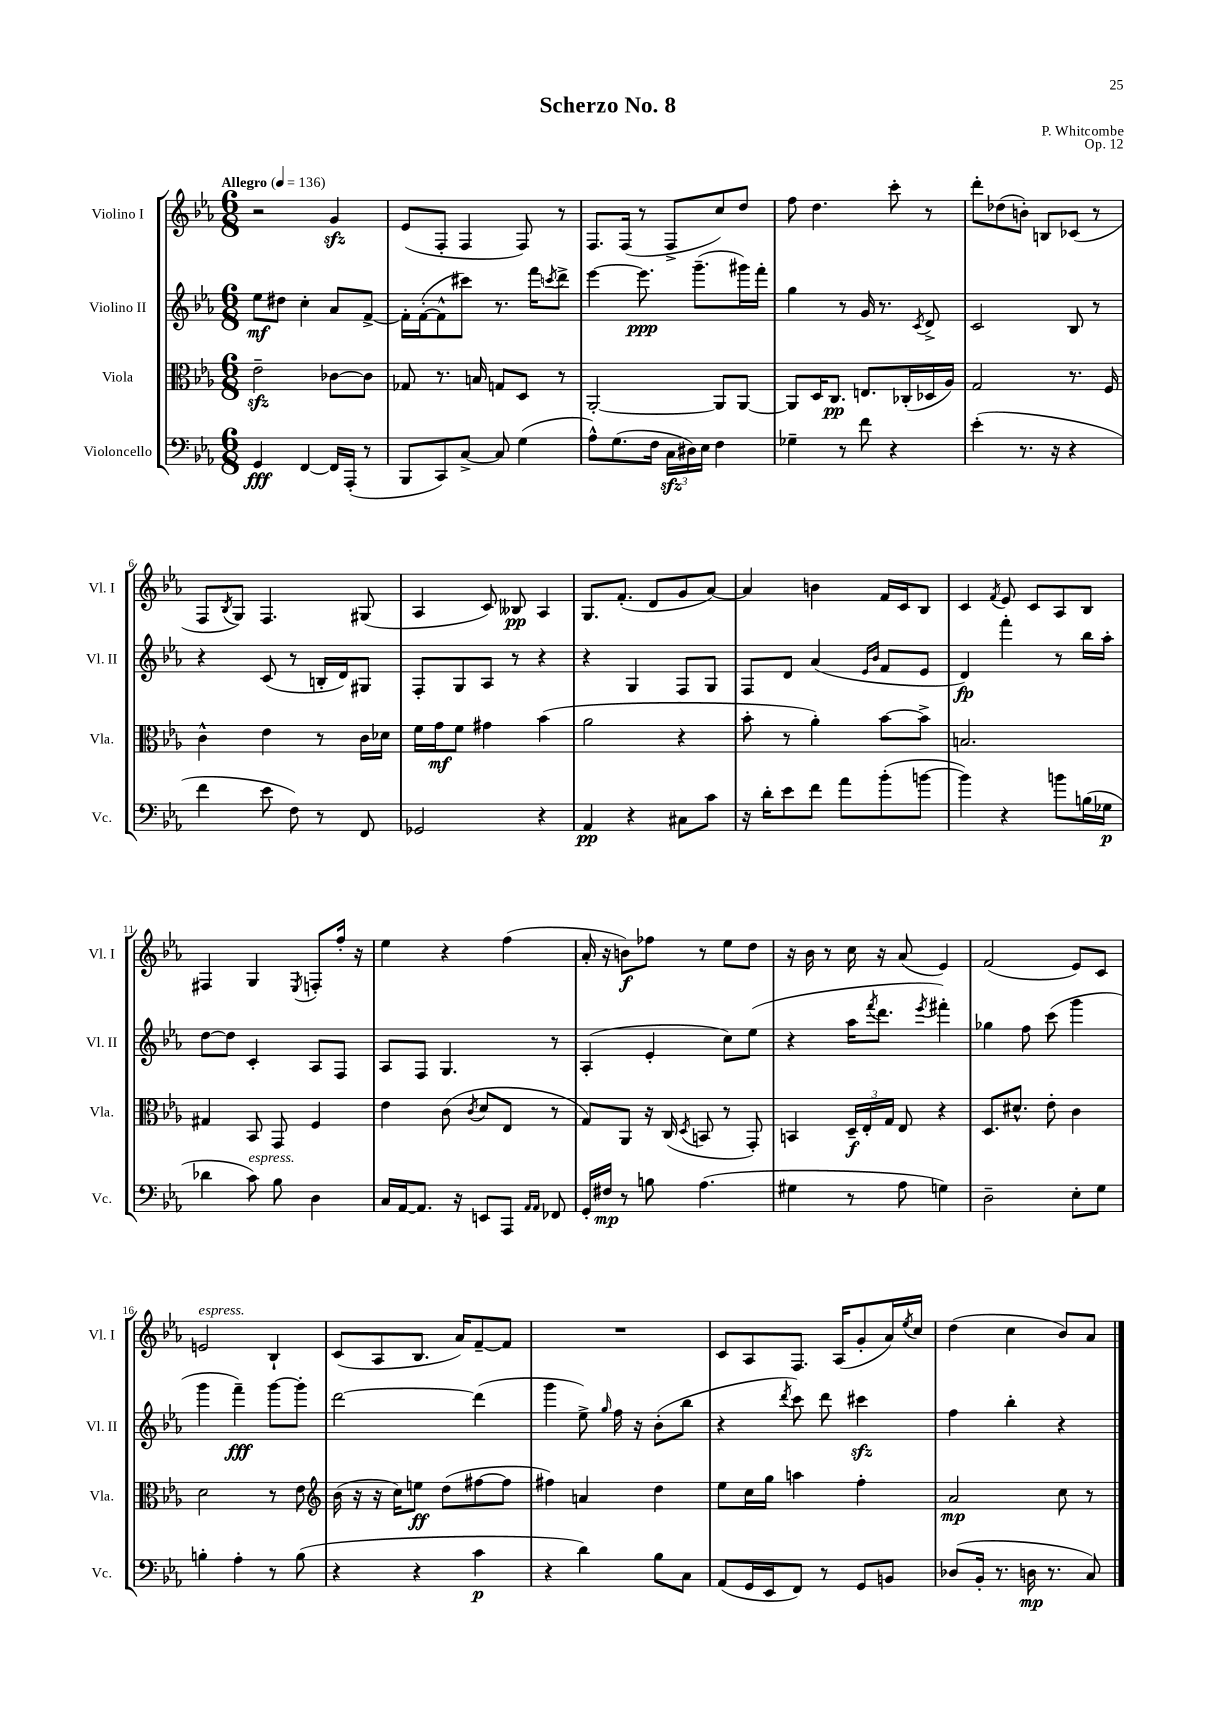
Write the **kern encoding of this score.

**kern	**kern	**kern	**kern
*staff4	*staff3	*staff2	*staff1
*clefF4	*clefC3	*clefG2	*clefG2
*k[b-e-a-]	*k[b-e-a-]	*k[b-e-a-]	*k[b-e-a-]
*M6/8	*M6/8	*M6/8	*M6/8
*MM136	*MM136	*MM136	*MM136
4GG/	2e-~\	8ee-\L	2r
.	.	8dd#\J	.
[4FF/	.	4cc'\	.
16FF/]LL	[8c-\L	8a-/L	4g/
(16AAA-'/JJ	.	.	.
8r	8c-\]J	[8f^/J	.
=	=	=	=
8BBB-/L	8G-/	16f'\]LL	(8e-/L
.	.	([16f'\J	.
8CC/)	8.r	8f^^\]	8F'/J
[8C^/J	.	8ccc#\J)	4F/
.	16B/	.	.
8C/]	8G/L	8.r	.
(4G\	8D/J	.	8F/)
.	.	16fff\LK	.
.	.	8qccc/	.
.	8r	8ddd^\J	8r
=	=	=	=
8A-^^\L)	[2AA-'/	[4eee-\	8.F/L
(8.G\	.	.	.
.	.	.	(16F/Jk
.	.	8.eee-\]	8r
16F\Jk	.	.	.
24C\LL	.	.	8F^/L
24D#\)	.	.	.
.	.	(8.ggg~\L	.
24E-\JJ	.	.	.
4F\	8AA-/]L	.	8cc/)
.	[8AA-/J	16ggg#\L)	8dd/J
.	.	16fff'\JJ	.
=	=	=	=
4G-~\	8AA-/]L	4gg\	8ff\
.	16D/K	.	4.dd\
.	8.C/J	.	.
8r	.	8r	.
8f\	8.E/L	16g/	.
.	.	8.r	.
4r	.	.	8ccc'\
.	(16C-'/L	.	.
.	.	8qc/	.
.	16D-/	8d^/	8r
.	16A-/JJ)	.	.
=	=	=	=
(4e-'\	2G/	2c/	8ddd'\L
.	.	.	(8dd-\
8.r	.	.	8b'\J)
.	.	.	8B/L
16r	.	.	.
4r	8.r	8B-/	(8c-/J
.	.	8r	8r
.	16F/	.	.
=	=	=	=
4f\	4c^^\	4r	8F/L
.	.	.	8qB-/
.	.	.	8G/J)
8e-\	4e-\	(8c/	4.F/
8F\)	.	8r	.
8r	8r	16B'/LL	.
.	.	16d/J)	.
8FF/	16c\LL	8G#/J	(8G#/
.	16d-\JJ	.	.
=	=	=	=
2GG-/	16f\LL	8F'/L	4A-/
.	16g\J	.	.
.	8f\J	8G/	.
.	4g#\	8A-/J	8c/)
.	.	8r	8B--/
4r	(4b-\	4r	4A-/
=	=	=	=
4AA-/	2a-\	4r	8.G/L
.	.	.	(8.f'/J
4r	.	4G/	.
.	.	.	8d/L
8C#\L	4r	8F/L	8g/
8c\J	.	8G/J	[8a-/J)
=	=	=	=
16r	8b-'\	8F/L	4a-/]
16d'\LK	.	.	.
8e-\	8r	8d/J	.
8f\J	4a-'\)	(4a-/	4b\
8a-\L	.	.	.
.	.	16qqe-/LL	.
.	.	16qqb-/JJ	.
(8b-'\	[8b-\L	8f/L	16f/LL
.	.	.	16c/J
[8b\J	8b-^\]J	8e-/J	8B-/J
=	=	=	=
4b\])	2.B/	4d/)	4c/
.	.	.	8qf/
4r	.	4fff'\	8e-/
.	.	.	8c/L
8b\L	.	8r	8A-/
(16B\L	.	16bb-\LL	8B-/J
16G-\JJ	.	16aa-'\JJ	.
=	=	=	=
4d-\	4G#/	[8dd\L	4F#/
.	.	8dd\]J	.
8c\)	8BB-/	4c'/	4G/
8B-\	8GG/	.	.
.	.	.	8qE-/
4D\	4F/	8A-/L	8F'/L
.	.	8F/J	16ff'/Jk
.	.	.	16r
=	=	=	=
16C/LL	4e-\	8A-/L	4ee-\
[16AA-/J	.	.	.
8.AA-/]J	.	8F/J	.
.	(8c\	4.G/	4r
16r	.	.	.
.	8qc/	.	.
8EE/L	8d/L	.	.
8AAA-/J	8E-/J	.	(4ff\
16qqAA-/LL	.	.	.
16qqAA-/JJ	.	.	.
8FF-/	8r	8r	.
=	=	=	=
16GG'/LL	8G/L)	(4A-'/	16a-'/
16F#/JJ	.	.	16r
8r	8AA-/J	.	8b\L)
8B\	16r	4e-'/	8ff-\J
.	(16C/	.	.
.	8qD/	.	.
(4.A-\	8BB/	.	8r
.	8r	8cc\L)	8ee-\L
.	8GG'/)	(8ee-\J	8dd\J
=	=	=	=
4G#\	4BB/	4r	16r
.	.	.	16b-\
.	.	.	8r
8r	24D~/LL	16aa-\LK	16cc\
.	24E-'/	.	.
.	.	8qfff/	.
.	.	8.ddd\J	16r
.	24G/JJ	.	.
8A-\	8E-/	.	(8a-/
.	.	8qeee-/	.
4G\)	4r	4fff#'\)	4e-/)
=	=	=	=
2D~\	8.D/L	4gg-\	(2f/
.	8.d#^^/J	.	.
.	.	8ff\	.
.	8e-'\	(8ccc\	.
8E-'\L	4c\	4ggg\	8e-/L)
8G\J	.	.	8c/J
=	=	=	=
4B'\	2d\	4ggg\	2e/
4A-'\	.	4fff~\)	.
8r	8r	[8ggg\L	4B-`/
(8B\	8e-\	8ggg'\]J	.
=	=	=	=
*	*clefG2	*	*
4r	(16b-\	[2ddd\	(8c/L
.	16r	.	.
.	16r	.	8A-/
.	16cc\LK)	.	.
4r	8ee\J	.	8.B-/J
.	(8dd\L	.	.
.	.	.	16a-/LK)
4c\	[8ff#\	(4ddd\]	[8f~/
.	8ff#\]J	.	8f/]J
=	=	=	=
4r	4ff#\)	4ggg\	2.r
4d\)	4a/	8ee-^\)	.
.	.	16qqgg/	.
.	.	16ff\	.
.	.	16r	.
8B-\L	4dd\	(8b-'\L	.
8C\J	.	8bb-\J	.
=	=	=	=
(8AA-/L	8ee-\L	4r	8c/L
16GG/L	16cc\L	.	8A-/
16EE-/J	16gg\JJ	.	.
.	.	8qddd/	.
8FF/J)	4aa\	8ccc\)	8.F/J
8r	.	8ddd\	.
.	.	.	(16A-/LK
8GG/L	4ff'\	4ccc#\	8g'/
8BB/J	.	.	16a-/L)
.	.	.	8qee-/
.	.	.	16cc/JJ
=	=	=	=
(8D-/L	2a-/	4ff\	(4dd\
16BB-'/Jk	.	.	.
8.r	.	.	.
.	.	4bb-'\	4cc\
16D\	.	.	.
8.r	.	.	.
.	8cc\	4r	8b-/L)
8C/)	8r	.	8a-/J
==	==	==	==
*-	*-	*-	*-
